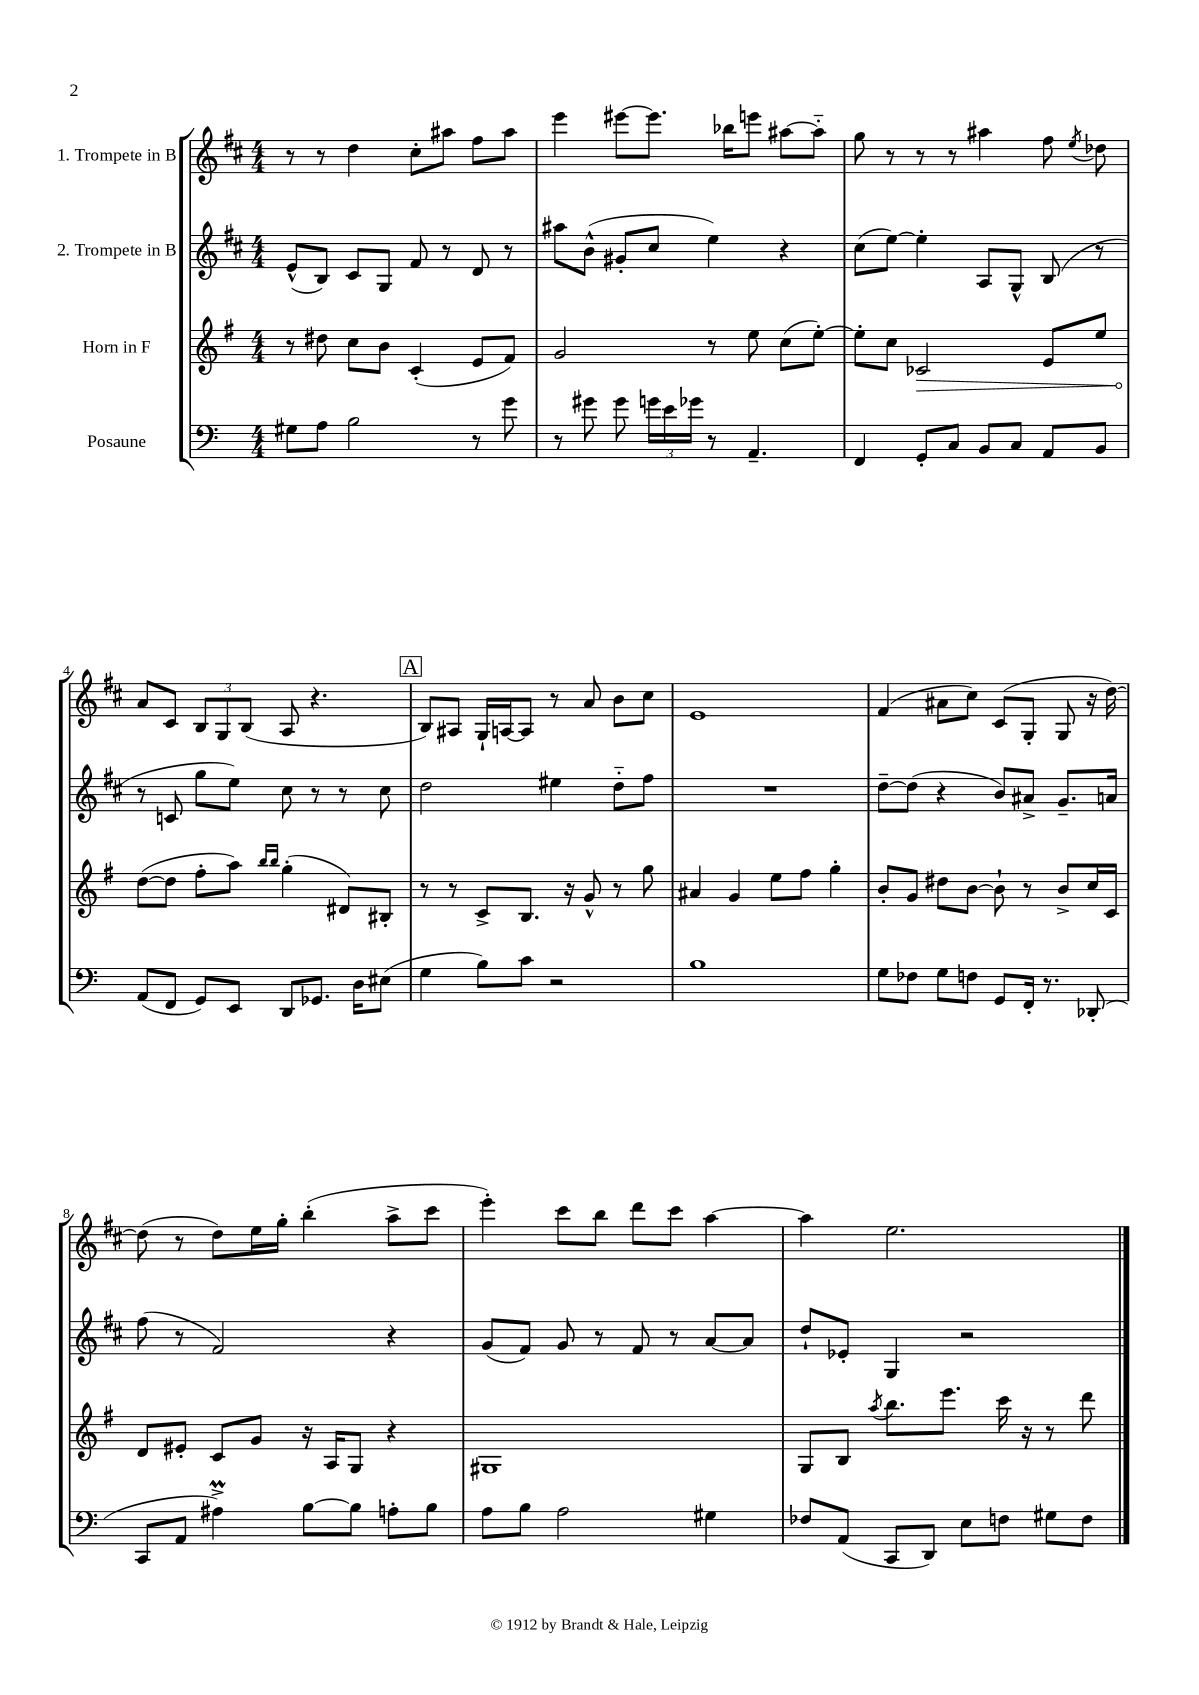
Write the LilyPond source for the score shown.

<<
\new StaffGroup <<
\new Staff = "s0" \with { instrumentName = "1. Trompete in B" } {
    \clef treble \key d \major \numericTimeSignature \time 4/4
    \autoBeamOff r8 r8 d''4 cis''8[-. ais''8] fis''8[ ais''8] |
    e'''4 eis'''8[~ eis'''8.] bes''16[ e'''8] ais''8[~ ais''8]-_ |
    g''8 r8 r8 r8 ais''4 fis''8 \acciaccatura { e''8 } des''8 |
    a'8[ cis'8] \tuplet 3/2 { b8[ g8 b8]( } a8 r4. |
    \mark \markup { \box "A" } b8[) ais8] g16[-! a16~ a8] r8 a'8 b'8[ cis''8] |
    e'1 |
    fis'4( ais'8[ cis''8]) cis'8[( g8]-. g8 r16 d''16~) |
    d''8( r8 d''8[) e''16 g''16]-. b''4-.( a''8[-> cis'''8] |
    e'''4-.) cis'''8[ b''8] d'''8[ cis'''8] a''4~ |
    a''4 e''2. \bar "|." |
}
\new Staff = "s1" \with { instrumentName = "2. Trompete in B" } {
    \clef treble \key d \major \numericTimeSignature \time 4/4
    \autoBeamOff e'8[-^( b8]) cis'8[ g8] fis'8 r8 d'8 r8 |
    ais''8[ b'8]-^( gis'8[-. cis''8] e''4) r4 |
    cis''8[( e''8]~) e''4-. a8[ g8]-^ b8( r8 |
    r8 c'8 g''8[ e''8]) cis''8 r8 r8 cis''8 |
    \mark \markup { \box "A" } d''2 eis''4 d''8[-_ fis''8] |
    R1 |
    d''8[~-- d''8]( r4 b'8[) ais'8]-> g'8.[-- a'16] |
    fis''8( r8 fis'2) r4 |
    g'8[( fis'8]) g'8 r8 fis'8 r8 a'8[~ a'8] |
    d''8[-! ees'8]-. g4 r2 \bar "|." |
}
\new Staff = "s2" \with { instrumentName = "Horn in F" } {
    \clef treble \key g \major \numericTimeSignature \time 4/4
    \autoBeamOff r8 dis''8 c''8[ b'8] c'4-.( e'8[ fis'8]) |
    g'2 r8 e''8 c''8[( e''8]~-.) |
    e''8[-. c''8] \once \override Hairpin.circled-tip = ##t ces'2\> e'8[ e''8] |
    d''8[~\!( d''8] fis''8[-. a''8]) \grace { b''16[ b''16] } g''4-.( dis'8[) bis8]-. |
    \mark \markup { \box "A" } r8 r8 c'8[-> b8.] r16 g'8-^ r8 g''8 |
    ais'4 g'4 e''8[ fis''8] g''4-. |
    b'8[-. g'8] dis''8[ b'8]~ b'8-! r8 b'8[-> c''16 c'16] |
    d'8[ eis'8]-. c'8[ g'8] r16 a16[ g8] r4 |
    gis1 |
    g8[ b8] \acciaccatura { a''8 } b''8.[ e'''8.] c'''16 r16 r8 d'''8 \bar "|." |
}
\new Staff = "s3" \with { instrumentName = "Posaune" } {
    \clef bass \key c \major \numericTimeSignature \time 4/4
    \autoBeamOff gis8[ a8] b2 r8 g'8 |
    r8 gis'8 gis'8 \tuplet 3/2 { g'16[ e'16 ges'16] } r8 a,4.-- |
    f,4 g,8[-. c8] b,8[ c8] a,8[ b,8] |
    a,8[( f,8] g,8[) e,8] d,8[ ges,8.] d16[ eis8]( |
    \mark \markup { \box "A" } g4 b8[) c'8] r2 |
    b1 |
    g8[ fes8] g8[ f8] g,8[ f,16]-. r8. des,8-.( |
    c,8[ a,8] ais4->\prall) b8[~ b8] a8[-. b8] |
    a8[ b8] a2 gis4 |
    fes8[ a,8]( c,8[ d,8]) e8[ f8] gis8[ f8] \bar "|." |
}
>>
>>
